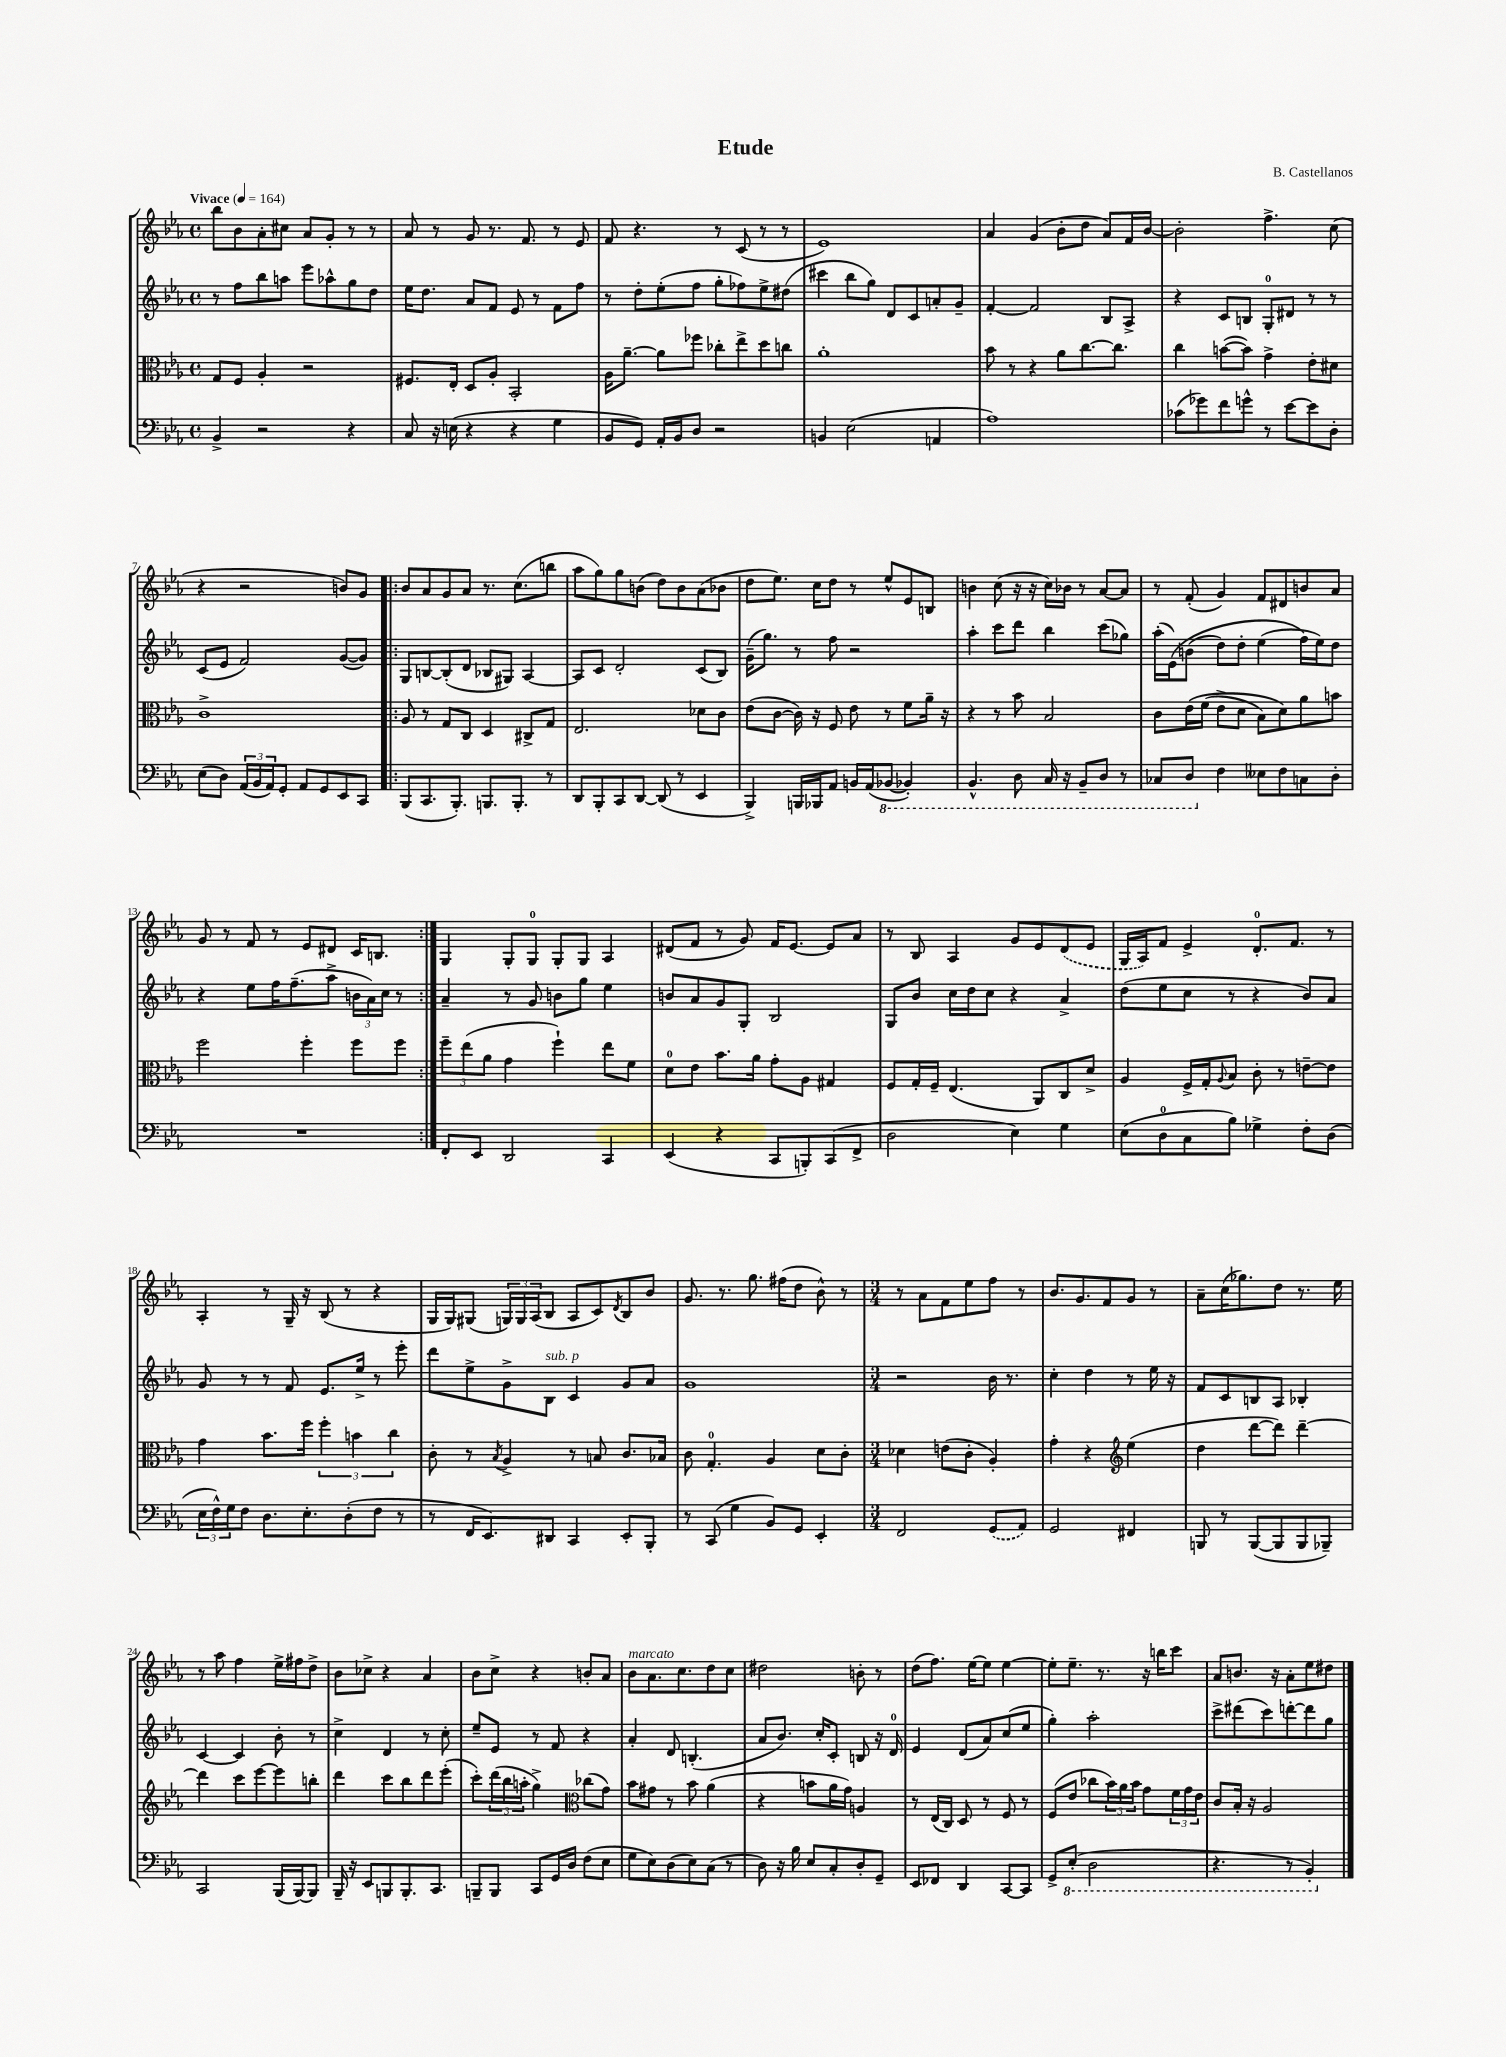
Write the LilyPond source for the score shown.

\header { title = "Etude" composer = "B. Castellanos" }
<<
\new StaffGroup <<
\new Staff = "s0" {
    \clef treble \key ees \major \defaultTimeSignature \time 4/4 \tempo "Vivace" 4 = 164
    bes''8 bes'8 aes'8-. cis''8 aes'8 g'8-. r8 r8 |
    aes'8 r8 g'8 r8. f'8. r8 ees'8 |
    f'8 r4. r8 c'8( r8 r8 |
    ees'1) |
    aes'4 g'4( bes'8-. d''8 aes'8) f'16 bes'16~ |
    bes'2-. f''4.-> c''8( |
    r4 r2 b'8) g'8 |
    \repeat volta 2 { bes'8 aes'8 g'8 aes'8 r8. c''8.( b''8 |
    aes''8 g''8) g''8 b'8( d''8) b'8 aes'8( bes'8 |
    d''8 ees''8.) c''16 d''8 r8 ees''8-^ ees'8 b8 |
    b'4 c''8( r16 r16 c''16) bes'16 r8 aes'8~ aes'8 |
    r8 f'8-.( g'4) f'8 dis'8 b'8 aes'8 |
    g'8 r8 f'8 r8 ees'8 dis'8 c'16 b8. | }
    g4 g8-. g8-0 g8-. g8 aes4 |
    dis'8( f'8 r8 g'8) f'16 ees'8.~ ees'8 aes'8 |
    r8 bes8 aes4 g'8 ees'8 \once \slurDashed d'8( ees'8 |
    g16 aes16) f'8 ees'4-> d'8.-0-. f'8. r8 |
    aes4-. r8 g16-- r16 bes8( r8 r4 |
    g16 g16) gis8( \tuplet 3/2 { g16) g16 aes16( } bes8 aes8 c'8) \acciaccatura { d'8 } bes8 bes'8 |
    g'8. r8. g''8. fis''16( d''8 bes'8-^) r8 |
    \numericTimeSignature \time 3/4 r8 aes'8 f'8 ees''8 f''8 r8 |
    bes'8. g'8. f'8 g'8 r8 |
    aes'8-- c''16( ges''8.) d''8 r8. ees''16 |
    r8 aes''8 f''4 ees''16-> fis''16 d''8-> |
    bes'8 ces''8-> r4 aes'4 |
    bes'8 c''8-> r4 b'8-. aes'8 |
    bes'8^\markup { \italic "marcato" } aes'8. c''8. d''8 c''8 |
    dis''2 b'8-. r8 |
    d''8( f''8.) ees''16~ ees''8 ees''4~ |
    ees''8-. ees''8.-- r8. r16 b''16 c'''8 |
    aes'8 b'8. r16 aes'8-. ees''8 dis''8 \bar "|." |
}
\new Staff = "s1" {
    \clef treble \key ees \major \defaultTimeSignature \time 4/4
    r8 f''8 bes''8 a''8 ees'''8 aes''8-^ g''8 d''8 |
    ees''16 d''8. aes'8 f'8 ees'8 r8 f'8 f''8 |
    r8 d''8-. ees''8-.( f''8 g''8-. fes''8) ees''8-> dis''8( |
    cis'''4 bes''8 g''8) d'8 c'8 a'8-. g'8-- |
    f'4~-. f'2 bes8 aes8-> |
    r4 c'8 b8 g8-0-. dis'8 r8 r8 |
    c'8( ees'8 f'2) g'8~( g'8) |
    \repeat volta 2 { g8 b8~ b8-.( d'8 bes8 gis8) aes4~ |
    aes8 c'8 d'2-. c'8( bes8) |
    g'16--( g''8.) r8 f''8 r2 |
    aes''4-. c'''8 d'''8 bes''4 c'''8( ges''8) |
    aes''16-.( ees'16)\( b'8( d''8) d''8-. ees''4( f''16\) ees''16) d''8 |
    r4 ees''8 f''16 f''8.--( aes''8-> \tuplet 3/2 { b'16 aes'16) c''16 } r8 | }
    aes'4-- r8 g'8 b'8 g''8 ees''4 |
    b'8 aes'8 g'8 g8-. bes2 |
    g8 bes'8 c''16 d''16 c''8 r4 aes'4-> |
    d''8( ees''8 c''8 r8 r4 bes'8) aes'8 |
    g'8 r8 r8 f'8 ees'8. ees''16-> r8 ees'''8-. |
    d'''8 ees''8-> g'8-> bes8^\markup { \italic "sub. p" } c'4 g'8 aes'8 |
    g'1 |
    \numericTimeSignature \time 3/4 r2 bes'16 r8. |
    c''4-. d''4 r8 ees''16 r16 |
    f'8 c'8 b8 aes8 bes4-. |
    c'4~ c'4 bes'8-. r8 |
    c''4-> d'4 r8 c''8-. |
    ees''8-- ees'8 r8 f'8 r4 |
    aes'4-. d'8 b4.-.( |
    aes'8 bes'8.) c''16-. c'8-. b8 r16 d'16-0 |
    ees'4 d'8( aes'8) c''8( ees''8 |
    g''4-.) aes''2-. |
    c'''8-> dis'''8( c'''8) d'''8~-. d'''8 g''8 \bar "|." |
}
\new Staff = "s2" {
    \clef alto \key ees \major \defaultTimeSignature \time 4/4
    g8 f8 aes4-. r2 |
    fis8. ees16-. d8 aes8-. bes,2-. |
    aes16 aes'8.~-- aes'8 fes''8 ces''8-. ees''8-> d''8 c''8 |
    aes'1-. |
    bes'8 r8 r4 aes'8 c''8.~ c''8. |
    c''4 b'8~( b'8) g'4-> ees'8-. dis'8 |
    c'1-> |
    \repeat volta 2 { aes8 r8 g8 c8 d4 cis8-> g8 |
    ees2. des'8 c'8 |
    ees'8( c'8~ c'16) r16 f8 ees'8 r8 f'8 aes'16-- r16 |
    r4 r8 bes'8 bes2 |
    c'8 ees'16\( f'16( ees'8-> d'8 bes8) d'8\) aes'8 b'8 |
    f''2 f''4-. f''8 f''8 | }
    \tuplet 3/2 { f''8-- ees''8( aes'8 } g'4 f''4-!) ees''8 f'8 |
    d'8-0 ees'8 bes'8. aes'16 g'8-. aes8 gis4 |
    f8 g16-. f16-- ees4.( aes,8) c8 d'8-> |
    aes4 f16-> g16-. \appoggiatura { aes8 } bes8 c'8-. r8 e'8~-- e'8 |
    g'4 bes'8. f''16 \tuplet 3/2 { f''4-. b'4 c''4 } |
    c'8-. r8 \acciaccatura { bes8 } aes4-> r8 b8 c'8. bes16 |
    c'8 g4.-0-. aes4 d'8 c'8-. |
    \numericTimeSignature \time 3/4 des'4 e'8( c'8-. aes4-.) |
    g'4-. r4 \clef treble ees''4( |
    d''4 d'''8~ d'''8) d'''4~-- |
    d'''4 c'''8 ees'''8~ ees'''8 b''8-. |
    d'''4 c'''8 bes''8 d'''8 ees'''8-.( |
    c'''8-.) \tuplet 3/2 { d'''16( bes''16 a''16-. } g''4->) \clef alto ces''8( g'8) |
    bes'8 gis'8 r8 bes'8 aes'4( |
    r4 b'8 aes'16 g'16) a4 |
    r8 ees16( c16) d8 r8 f8 r8 |
    f8( ees'8 ces''8 \tuplet 3/2 { bes'16) aes'16 bes'16 } g'8 \tuplet 3/2 { f'16 g'16 ees'16 } |
    c'8 bes16-. r16 aes2 \bar "|." |
}
\new Staff = "s3" {
    \clef bass \key ees \major \defaultTimeSignature \time 4/4
    bes,4-> r2 r4 |
    c8 r16 e16( r4 r4 g4 |
    bes,8 g,8) aes,16-. bes,16 d8 r2 |
    b,4 ees2( a,4 |
    aes1) |
    ces'8( ges'8) f'8 g'8-^ r8 ees'8~ ees'8 d8-. |
    ees8( d8) \tuplet 3/2 { aes,16( bes,16 aes,16) } g,8-. aes,8 g,8 ees,8 c,8 |
    \repeat volta 2 { bes,,8( c,8. bes,,8.-.) b,,8. b,,8.-. r8 |
    d,8 bes,,8-. c,8 d,8~ d,8( r8 ees,4 |
    bes,,4->) b,,16 bes,,16 aes,8 b,16 aes,16( \ottava #-1 bes,,!8~ bes,,!4-.) |
    bes,,4.-^ d,8 c,16 r16 bes,,8-- d,8 r8 |
    ces,8 d,8 \ottava #0 f4 eeses8 f8 c!8 d8-. |
    R1 | }
    f,8-. ees,8 d,2 c,4 |
    ees,4( r4 c,8 b,,8-.) c,8( f,8-> |
    d2 ees4) g4 |
    ees8( d8-0 c8 bes8) ges4-> f8-. d8( |
    \tuplet 3/2 { ees16 f16-^) g16 } f8 d8. ees8.-. d8-.( f8 r8 |
    r8 f,16 ees,8.) dis,8 c,4 ees,8-. bes,,8-. |
    r8 c,8( g4 bes,8) g,8 ees,4-. |
    \numericTimeSignature \time 3/4 f,2 \once \slurDashed g,8( aes,8) |
    g,2 fis,4 |
    b,,8 r8 b,,8~( b,,8 b,,8 bes,,8--) |
    c,2 bes,,16( bes,,16~) bes,,8 |
    bes,,16-- r16 ees,8 b,,8 b,,8.-. c,8. |
    b,,8-- b,,8 c,8 g,16 d16 f8( ees8 |
    g8 ees8) d8( ees8) c8( r8 |
    d8) r16 bes16 ees8 c8-. d8-. g,8-- |
    ees,8 fes,8 d,4 c,8~ c,8 |
    g,8-> \ottava #-1 ees,8-.( d,2 |
    r4. r8 bes,,4-.) \ottava #0 \bar "|." |
}
>>
>>
